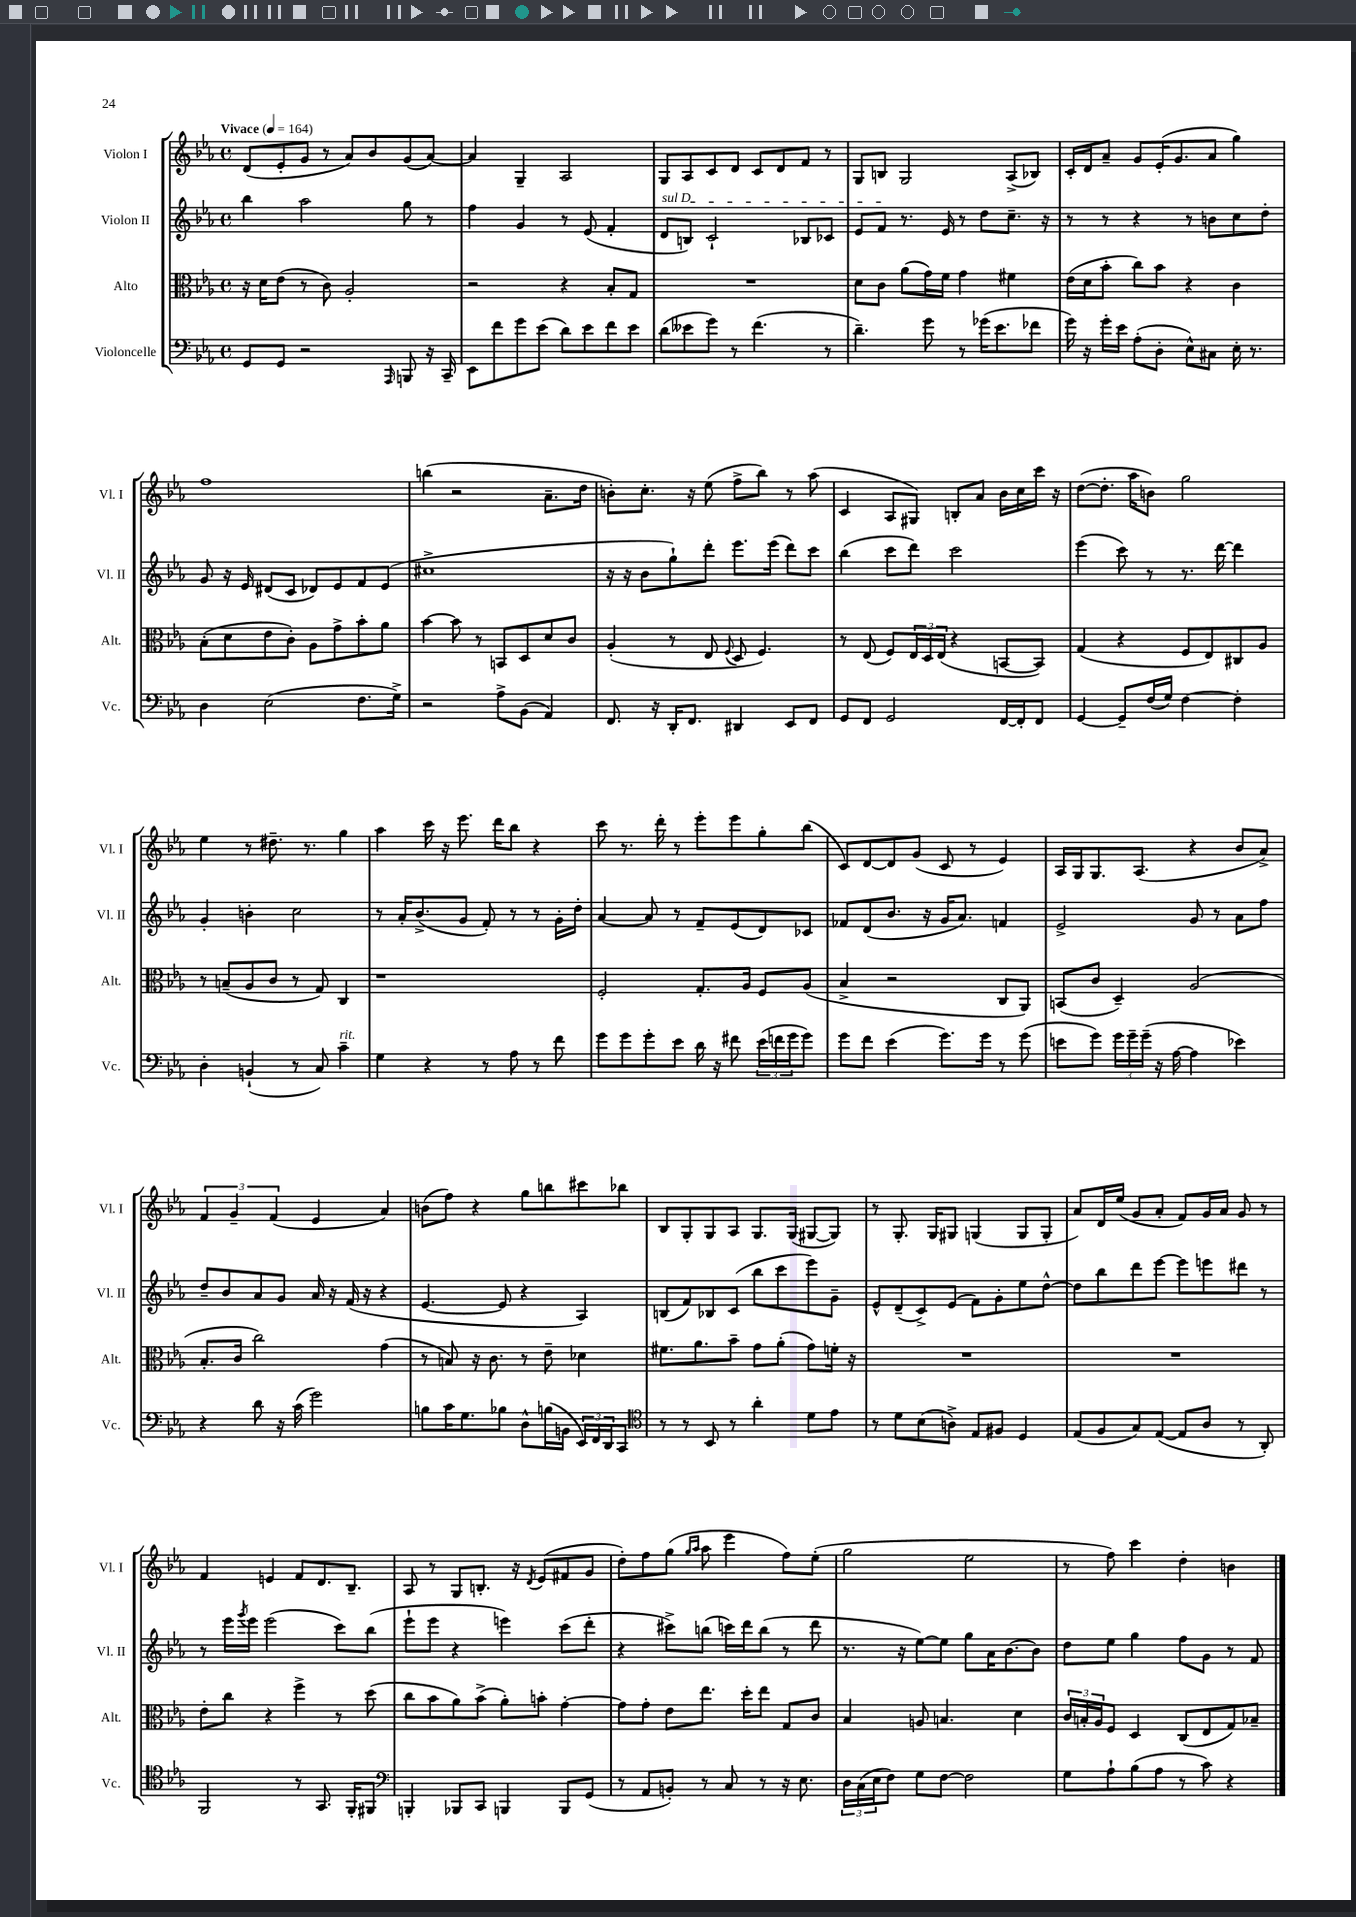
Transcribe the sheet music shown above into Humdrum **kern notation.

**kern	**kern	**kern	**kern
*staff4	*staff3	*staff2	*staff1
*clefF4	*clefC3	*clefG2	*clefG2
*k[b-e-a-]	*k[b-e-a-]	*k[b-e-a-]	*k[b-e-a-]
*M4/4	*M4/4	*M4/4	*M4/4
*met(c)	*met(c)	*met(c)	*met(c)
*MM164	*MM164	*MM164	*MM164
8GG	16r	4bb-	(8d
.	16d	.	.
8GG	(8e-	.	8e-'
2r	8r	2aa-	8g
.	8c)	.	8r
.	2A-'	.	8a-)
.	.	.	8b-
16qqAAA-	.	.	.
8BBB	.	8gg	(8g
16r	.	8r	[8a-)
16CC~	.	.	.
=	=	=	=
8EE-	2r	4ff	4a-]
8f	.	.	.
8g	.	4g	4G~
(8e-	.	.	.
8d)	4r	8r	2A-
8e-	.	(8e-	.
8f	8B-'	4f'	.
8e-	8G	.	.
=	=	=	=
(8d	1r	8d	8G
8e--	.	8B)	8A-
8g)	.	2c`	8c
8r	.	.	8d
(4.f	.	.	8c
.	.	.	8d
.	.	8B-	8f
8r	.	8c-	8r
=	=	=	=
4.d~)	8d	8e-	8G
.	8c	8f	8B
.	(8a-	8.r	2G
8g	16g)	.	.
.	16f	16e-	.
8r	4g	8r	.
(16g-	.	8dd	.
8.e-	.	.	.
.	4f#	8.cc~	(8A-^
8f-	.	.	8B-)
.	.	16r	.
=	=	=	=
16g)	(16e-	8r	16c'
16r	16d	.	16d
16g'	8b-'	8r	8a-~
16e-	.	.	.
(8A-'	8cc)	4r	8g
8D'	8b-	.	(16e-'
.	.	.	8.g
8E-^^)	4r	8r	.
8C#	.	8b	8a-
16E-'	4c	8cc	4gg)
8.r	.	.	.
.	.	8dd'	.
=	=	=	=
4D	(8B-'	8g	1ff
.	8d	16r	.
.	.	16e-	.
(2E-	8e-	(8d#	.
.	8c')	8c	.
.	8A-	8d-)	.
.	8g^	8e-	.
8.F	8b-'	8f	.
.	8a-	(8e-	.
16G^)	.	.	.
=	=	=	=
2r	[4b-	1cc#^	(4bb
.	8b-]	.	2r
.	8r	.	.
8A-^	8BB	.	.
(8BB-	8D	.	.
4AA-)	8d	.	8.a-~
.	8c	.	.
.	.	.	16dd
=	=	=	=
8.FF	(4A-'	16r	8b')
.	.	16r	.
.	.	8b-	8.cc'
16r	.	.	.
16DD'	8r	8gg`)	.
8.FF	.	.	16r
.	8E-	8ddd'	(8ee-
.	8qqF	.	.
4DD#	8D	8.eee-	8ff^
.	4.F)	.	8bb-)
.	.	(16eee-	.
8EE-	.	8ddd)	8r
8FF	.	8ccc	(8aa-
=	=	=	=
8GG	8r	(4bb-	4c
8FF	(8E-	.	.
2GG	8F)	8ccc	8A-
.	24E-	8ddd)	8G#)
.	24D	.	.
.	(24E-	.	.
.	4r	2ccc	8B'
.	.	.	8a-
[16FF	[8BB	.	16b-
16FF']	.	.	16cc
8FF	8BB])	.	16ccc
.	.	.	16r
=	=	=	=
[4GG	(4G	(4eee-	([8dd
.	.	.	8.dd']
8GG~]	4r	8ccc)	.
.	.	.	16aa-
(16F	.	8r	8b)
16G)	.	.	.
[4F	8F	8.r	2gg
.	8E-)	.	.
.	.	[16ddd	.
4F']	8C#	4ddd]	.
.	8A-	.	.
=	=	=	=
4D'	8r	4g'	4ee-
.	(8B~	.	.
(4BB`	8A-	4b'	8r
.	8c	.	8.dd#~
8r	8r	2cc	.
.	.	.	8.r
8C)	8G)	.	.
4c~	4C	.	4gg
=	=	=	=
4G	1r	8r	4aa-
.	.	16a-'	.
.	.	(8.b-^	.
4r	.	.	16ccc
.	.	.	16r
.	.	8g	8.eee-
8r	.	8f')	.
.	.	.	16ddd
8A-	.	8r	8bb-
8r	.	8r	4r
8f	.	16g'	.
.	.	16dd'	.
=	=	=	=
8g	2F'	[4a-	8ccc
8g	.	.	8.r
8g'	.	8a-]	.
.	.	.	16ddd'
8e-	.	8r	8r
16d	8.G'	8f~	8eee-'
16r	.	.	.
8f#	.	(8e-	8eee-
.	16A-	.	.
(24e-	8F	8d)	8gg'
24f	.	.	.
24g	.	.	.
8g)	(8A-	8c-	(8bb-
=	=	=	=
8g	4B-^	8f-	8c)
8f	.	(8d	[8d
(4e-	2r	8.b-	8d]
.	.	.	(8g
.	.	16r	.
8.g)	.	16g	8c
.	.	8.a-)	.
.	.	.	8r
16g	.	.	.
8r	8C	4f	4e-)
(8g	8AA-)	.	.
=	=	=	=
8e	(8BB	2e-^	16A-
.	.	.	16G
8g)	8c	.	8.G
24g	4D~)	.	.
24g~	.	.	.
.	.	.	(8.A-
(24g~	.	.	.
16r	.	.	.
[16A-	.	.	.
4A-]	(2A-	8g	4r
.	.	8r	.
4e-)	.	8a-	8b-
.	.	8ff	8a-^)
=	=	=	=
4r	8.B-'	8dd~	6f
.	.	8b-	.
.	.	.	6g~
.	16c	.	.
8d	2cc)	8a-	.
.	.	.	(6f
16r	.	8g	.
(16c	.	.	.
2g)	.	16a-	4e-
.	.	16r	.
.	.	(16f	.
.	.	16r	.
.	(4g	4r	4a-)
=	=	=	=
8B	8r	[4.e-	(8b
16c	8B)	.	8ff)
8.G	.	.	.
.	16r	.	4r
.	8.c	.	.
8B-	.	8e-]	.
8D^^	8r	4r	8gg
(16B	8e-~	.	8bb
16BB	.	.	.
24EE-)	4d-	4A-)	8ccc#
24FF	.	.	.
24DD	.	.	.
8CC	.	.	8bb-
=	=	=	=
*clefC4	*	*	*
8r	8.f#	(8B	8B-
8r	.	8f)	8G'
.	8.a-	.	.
8BB-	.	8B-	8G
8r	8b-~	(8c	8A-
4a-'	8g	8bb-	8.G
.	(8a-'	8ccc	.
.	.	.	(16G
8d	8g)	8eee-)	[8G#
8e-	16f'	8g~	8G#])
.	16r	.	.
=	=	=	=
8r	1r	8e-^^	8r
8d	.	(8d~	8.G'
(8B-	.	8c^)	.
.	.	.	16G
8A^)	.	(8e-	8G#
8E-	.	8f)	(4G
8F#	.	8g'	.
4D	.	8ee-	8G
.	.	[8dd^^	8G'
=	=	=	=
(8E-	1r	8dd]	8a-)
8F	.	8bb-	16d
.	.	.	(16ee-
8G)	.	8ddd	8g
([8E-	.	[8eee-	8a-'
8E-]	.	8eee-]	8f)
8A-	.	8eee	16g
.	.	.	16a-
8r	.	8ddd#	8g
8AA-')	.	8r	8r
=	=	=	=
2FF	8e-'	8r	4f
.	8cc	16eee-	.
.	.	8qggg	.
.	.	16eee-	.
.	4r	(2eee-	4e
8r	4ff^	.	8f
8.GG	.	.	8.d
.	8r	8ccc)	.
16FF'	.	.	8.B-~
8FF#	(8dd	(8bb-	.
=	=	=	=
*clefF4	*	*	*
4BBB'	8cc	8eee-`	8A-
.	8b-	8eee-	8r
8BBB-	8a-)	4r	8G
8CC	(8b-^	.	8.B'
4BBB	8a-')	4eee)	.
.	.	.	16r
.	.	.	8qd
.	8b'	.	(8e-
8BBB	[4g'	(8ccc	8f#
(8GG	.	8ddd'	8g
=	=	=	=
8r	8g]	4r	8dd')
8AA-	8g'	.	8ff
8BB')	8e-	8ccc#^)	(8gg
.	.	.	16qqgg
.	.	.	16qqaa-
8r	8.ee-	(8bb	8aa-
8C	.	16ccc)	4eee-
.	16dd'	16ddd	.
8r	8ee-	(8bb	.
16r	8G	8r	8ff)
8.E-	.	.	.
.	8c	8ddd	(8ee-'
=	=	=	=
24D	4B-	8.r	2gg
(24C	.	.	.
24E-	.	.	.
8F)	.	.	.
.	.	16r	.
8G	8A	[8ee-)	.
[8F	4.B	8ee-]	.
2F]	.	8gg	2ee-
.	.	16a-	.
.	.	[8.b-	.
.	4d	.	.
.	.	8b-]	.
=	=	=	=
8G	24c	8dd	8r
.	24B'	.	.
.	24A-	.	.
8A-`	8F	8ee-	8ff)
(8B-	4D	4gg	4ccc
8A-	.	.	.
8r	(8C	8ff	4dd'
8c)	8E-	8g	.
4r	8G)	8r	4b
.	8B-~	8f	.
==	==	==	==
*-	*-	*-	*-
